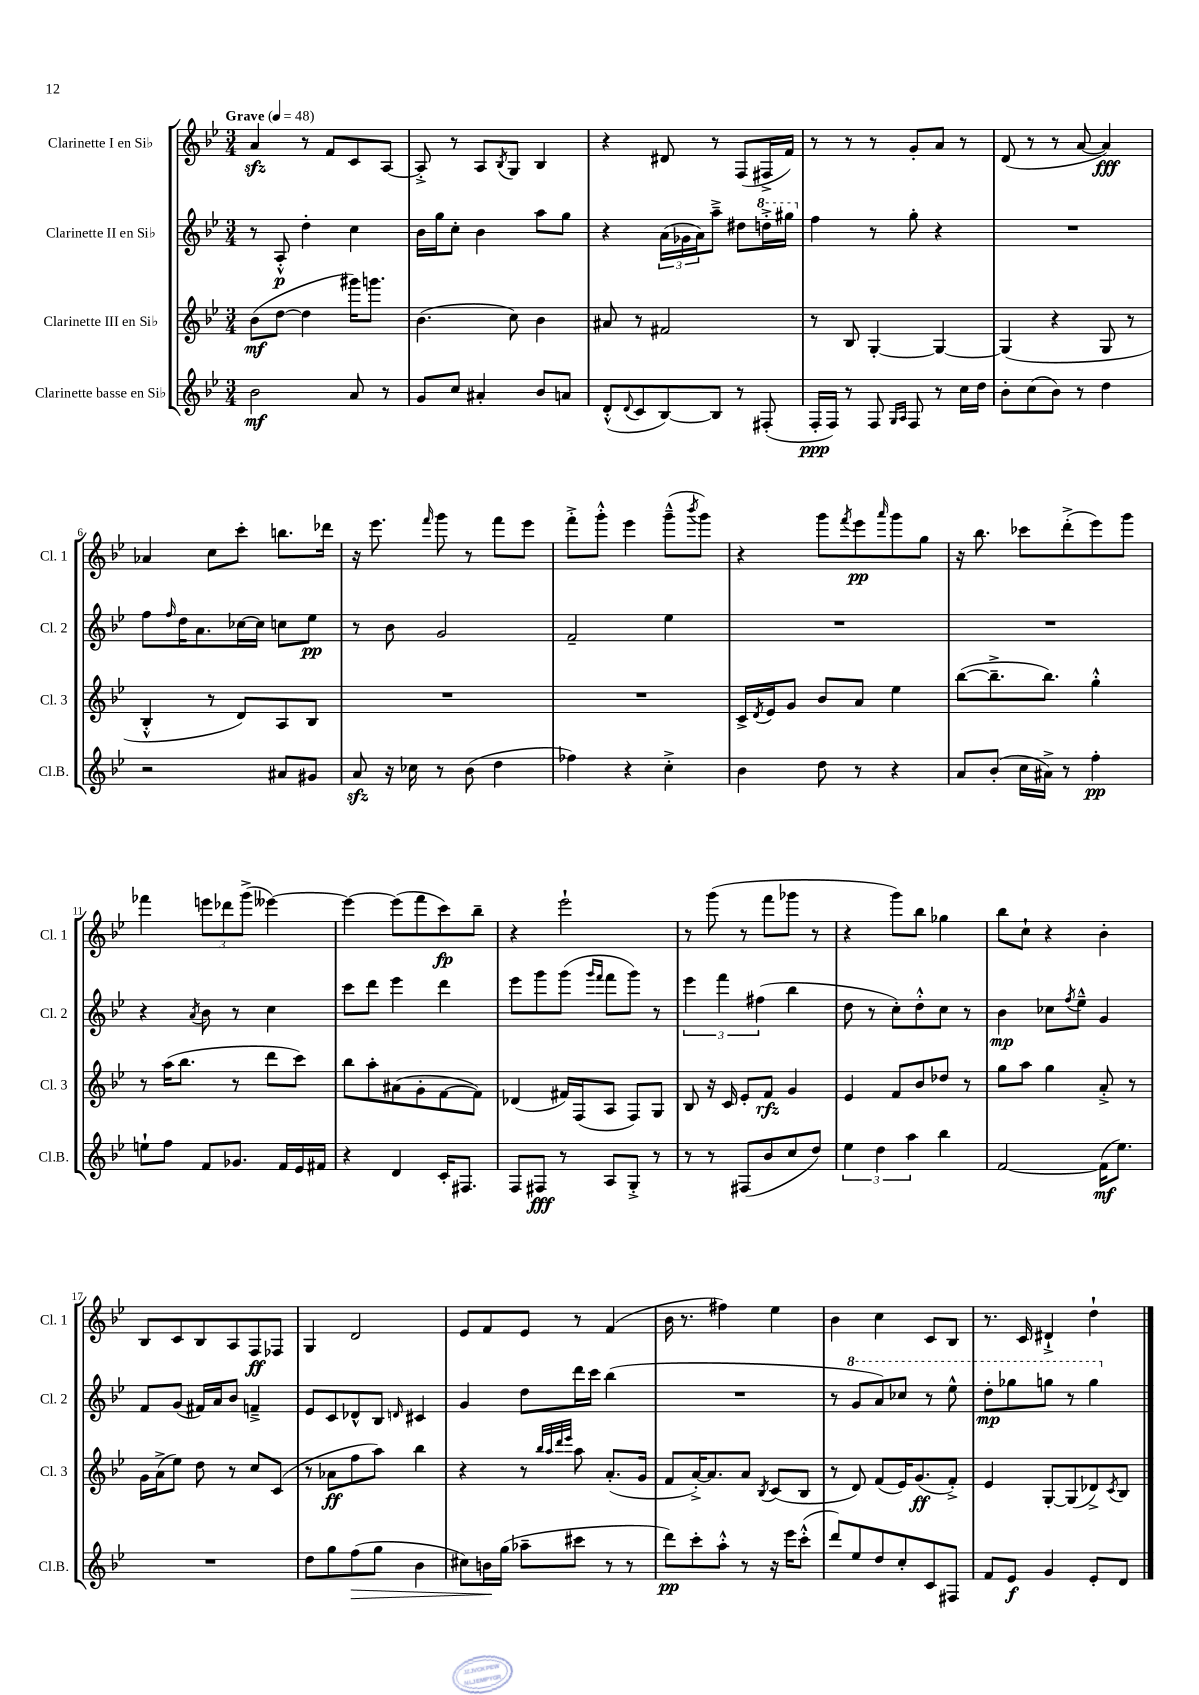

**kern	**kern	**kern	**kern
*staff4	*staff3	*staff2	*staff1
*clefG2	*clefG2	*clefG2	*clefG2
*k[b-e-]	*k[b-e-]	*k[b-e-]	*k[b-e-]
*M3/4	*M3/4	*M3/4	*M3/4
*MM48	*MM48	*MM48	*MM48
2b-	(8b-	8r	4a
.	[8dd	8A'^^	.
.	4dd]	4dd'	8r
.	.	.	8f
8a	16ggg#)	4cc	8c
.	8.ggg	.	.
8r	.	.	[8A
=	=	=	=
8g	(4.b-	16b-	8A'^]
.	.	16gg	.
8cc	.	8cc'	8r
4a#'	.	4b-	8A
.	.	.	8qB-
.	8cc)	.	8G
8b-	4b-	8aa	4B-
8a	.	8gg	.
=	=	=	=
(8d'^^	8a#	4r	4r
8qqd	.	.	.
8c	8r	.	.
[8B-)	2f#	(24a	8d#
.	.	24g-	.
.	.	24a)	.
8B-]	.	8aa~^	8r
8r	.	8dd#	(8F
(8F#'	.	16ddd'^	16F#^
.	.	16ggg#	16f)
=	=	=	=
16F'	8r	4ff	8r
16F)	.	.	.
8r	8B-	.	8r
8F	[4G'	8r	8r
16qqG	.	.	.
16qqA	.	.	.
8F	.	8gg'	8g'
8r	4G_	4r	8a
16cc	.	.	8r
16dd	.	.	.
=	=	=	=
8b-'	(4G]	2.r	(8d
(8cc	.	.	8r
8b-)	4r	.	8r
8r	.	.	[8a
4dd	8G	.	4a])
.	8r	.	.
=	=	=	=
2r	4B-'^^	8ff	4a-
.	.	16qqff	.
.	.	16dd	.
.	.	8.a	.
.	8r	.	8cc
.	8d)	[16cc-	8ccc'
.	.	16cc-]	.
8a#	8A	8cc	8.bb
8g#	8B-	8ee-	.
.	.	.	16ddd-
=	=	=	=
8a	2.r	8r	16r
.	.	.	8.eee-
16r	.	8b-	.
16cc-	.	.	.
.	.	.	16qqfff
8r	.	2g	8ggg
(8b-	.	.	8r
4dd	.	.	8fff
.	.	.	8eee-
=	=	=	=
4ff-)	2.r	2f~	8fff'^
.	.	.	8ggg'^^
4r	.	.	4eee-
4cc'^	.	4ee-	(8ggg~^^
.	.	.	8qbbb-
.	.	.	8ggg)
=	=	=	=
4b-	16c^	2.r	4r
.	8qd	.	.
.	16e-	.	.
.	8g	.	.
8dd	8b-	.	8ggg
.	.	.	8qfff
8r	8a	.	8eee-
.	.	.	16qqaaa
4r	4ee-	.	8ggg
.	.	.	8gg
=	=	=	=
8a	([8bb-	2.r	16r
.	.	.	8.bb-
(8b-'	8.bb-~^]	.	.
16cc	.	.	8ccc-
16a#^)	8.bb-)	.	.
8r	.	.	(8ddd'^
4ff'	4gg'^^	.	8eee-)
.	.	.	8ggg
=	=	=	=
8ee`	8r	4r	4fff-
8ff	(16aa	.	.
.	8.bb-	.	.
.	.	8qa	.
8f	.	8b-	12eee
.	.	.	12ddd-
8.g-	8r	8r	.
.	.	.	(12ggg^
.	8ddd	4cc	[4eee--)
16f	.	.	.
16e-	8ccc)	.	.
16f#	.	.	.
=	=	=	=
4r	8bb-	8ccc	4eee--_
.	8aa'	8ddd	.
4d	(8a#	4eee-	(8eee--]
.	8g'	.	8fff
16c'	[8f	4ddd	8ccc)
8.F#	.	.	.
.	8f])	.	8bb-~
=	=	=	=
8F	(4d-	8eee-	4r
8F#	.	8ggg	.
8r	16f#)	(8ggg	2eee-`
.	(16F	.	.
.	.	16qqggg	.
.	.	16qqfff	.
8A	8A	8fff	.
8G'^	8F)	8ggg)	.
8r	8G	8r	.
=	=	=	=
8r	8B-	6eee-	8r
8r	16r	.	(8ggg
.	.	6fff	.
.	16c	.	.
(8F#	8e-'	.	8r
.	.	(6ff#	.
8b-	8f	.	8fff
8cc	4g	4bb-	8ggg-
8dd)	.	.	8r
=	=	=	=
6ee-	4e-	8dd	4r
.	.	8r	.
6dd	.	.	.
.	8f	8cc')	8ggg)
6aa	.	.	.
.	8b-	8dd'^^	8bb-
4bb-	8dd-	8cc	4gg-
.	8r	8r	.
=	=	=	=
[2f	8gg	4b-	8bb-
.	8aa	.	8cc`
.	4gg	8cc-	4r
.	.	8qff	.
.	.	8ee-~^^	.
(16f]	8a'^	4g	4b-'
8.ee-)	.	.	.
.	8r	.	.
=	=	=	=
2.r	16g	8f	8B-
.	(16a^	.	.
.	8ee-)	(8g	8c
.	8dd	16f#)	8B-
.	.	16a	.
.	8r	8b-	8A
.	8cc	4f~^	8F
.	(8c	.	8F-
=	=	=	=
8dd	8r	8e-	4G
8gg	8a-	8c	.
(8ff	8ff	8d-^^	2d
8gg	8aa)	8B-	.
.	.	16qqd	.
4b-	4bb-	4c#	.
=	=	=	=
8cc#)	4r	4g	8e-
16b	.	.	8f
(16gg	.	.	.
8aa-~	8r	8dd	8e-
.	32qqbb-	.	.
.	32qqaa	.	.
.	32qqddd	.	.
.	32qqeee-	.	.
8ccc#	8aa	16ddd	8r
.	.	16ccc	.
8r	(8.a'	(4bb-	(4f
8r	.	.	.
.	16g	.	.
=	=	=	=
8ddd)	8f	2.r	16b-
.	.	.	8.r
8ccc'	[16a'^)	.	.
.	8.a]	.	.
8aa'^^	.	.	4ff#)
8r	8a	.	.
.	8qB-	.	.
16r	(8c	.	4ee-
16eee-	.	.	.
(8ccc'^^	8B-	.	.
=	=	=	=
8ddd)	8r	8r	4b-
8ee-	8d)	8gg	.
8dd	(8f	8aa)	4cc
8cc'	16e-)	8ccc-	.
.	(8.g	.	.
8c	.	8r	8c
8F#	8f'^)	8eee-^^	8B-
=	=	=	=
8f	4e-	8ddd'	8.r
8e-	.	8ggg-	.
.	.	.	16c
4g	[8G'	8ggg	4d#`^
.	(8G]	8r	.
8e-'	8d-^)	4ggg	4dd`
.	8qc	.	.
8d	8B-	.	.
==	==	==	==
*-	*-	*-	*-
